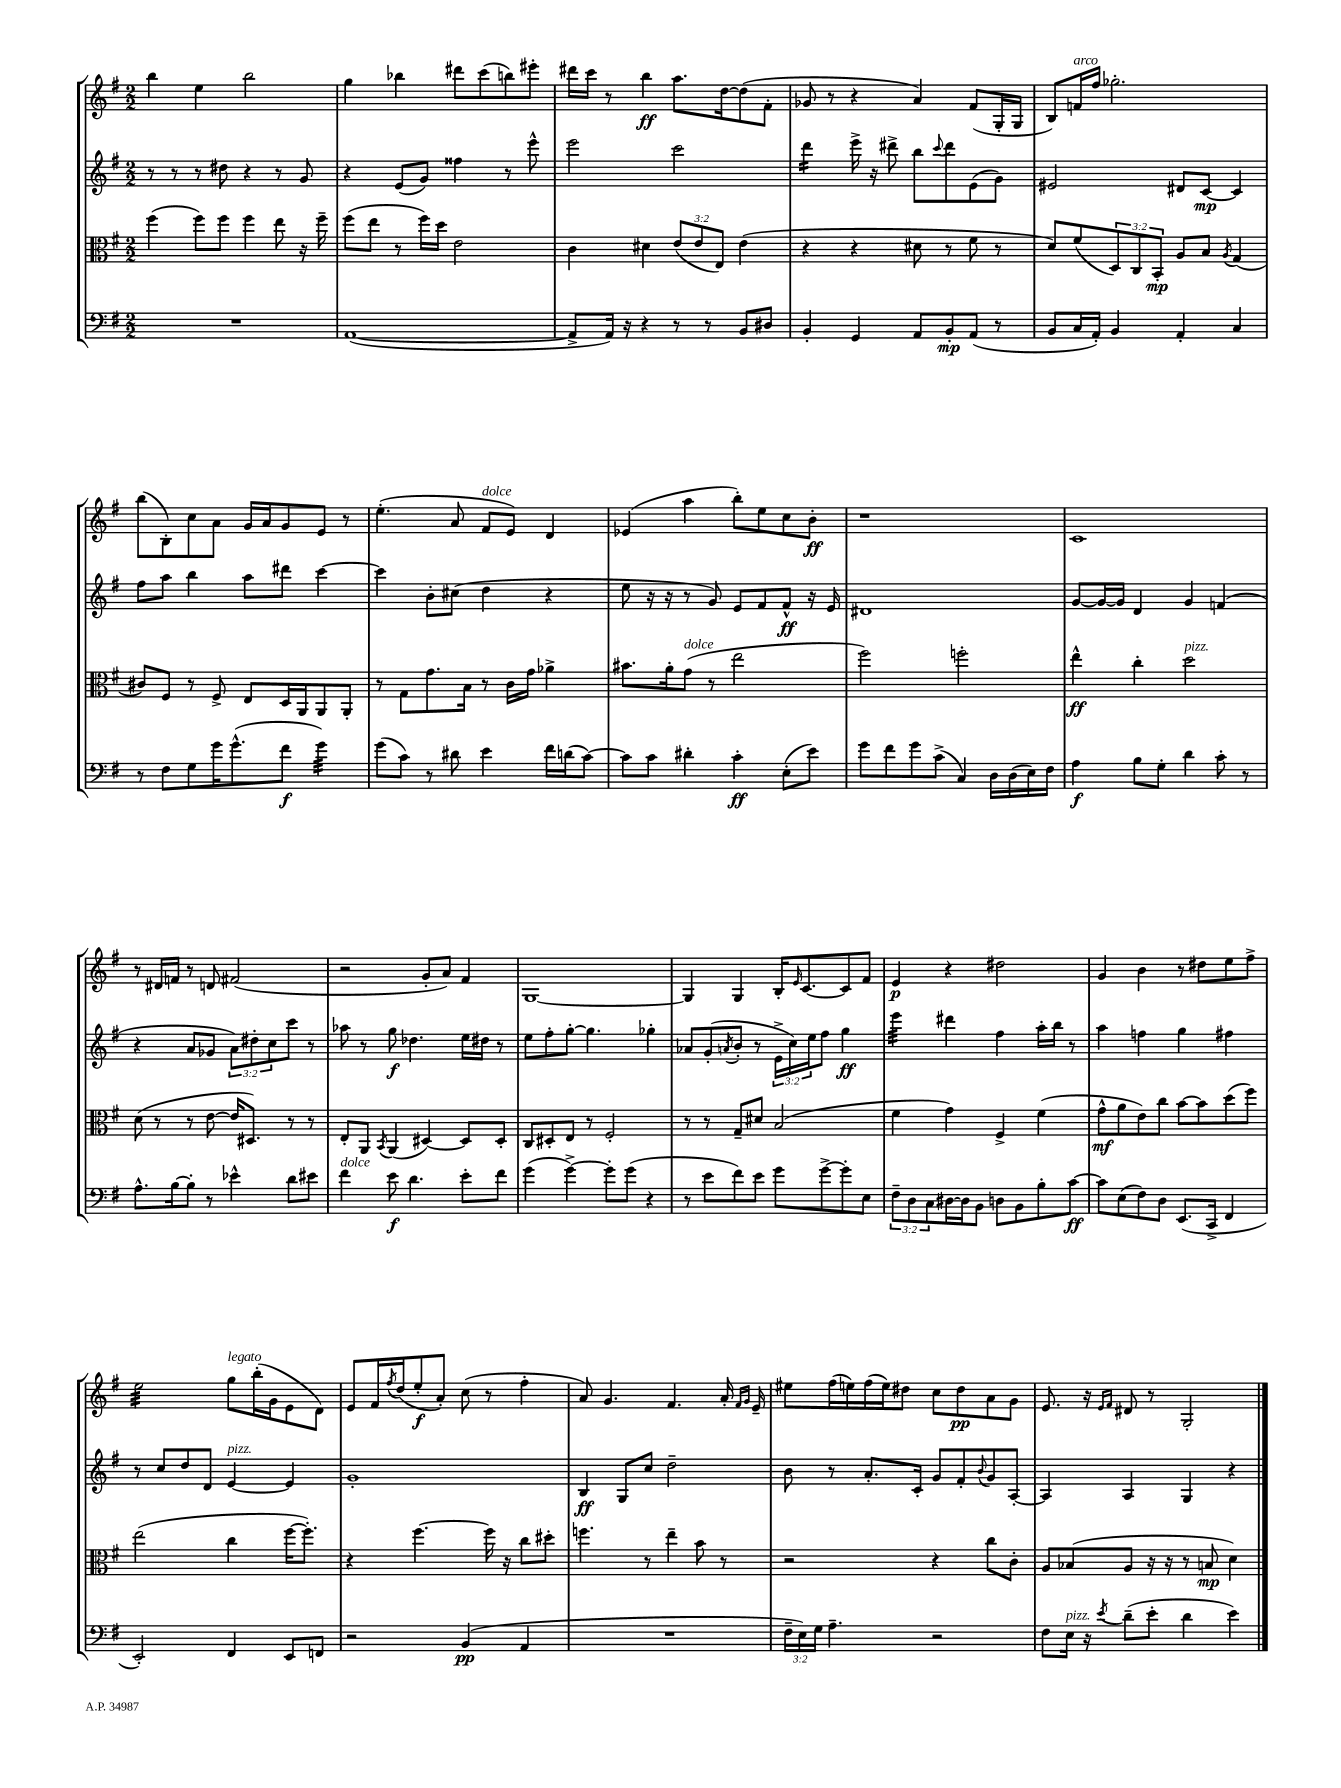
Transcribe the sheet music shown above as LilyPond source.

<<
\new StaffGroup <<
\new Staff = "s0" {
    \clef treble \key g \major \numericTimeSignature \time 2/2
    b''4 e''4 b''2 |
    g''4 bes''4 dis'''8 c'''8( b''8) eis'''8-. |
    dis'''16 c'''16 r8 b''4\ff a''8. d''16~ d''8( fis'8-. |
    ges'8 r8 r4 a'4) fis'8( g16-. g16 |
    b8) f'16^\markup { \italic "arco" } fis''16 ges''2.-. |
    b''8( b8-.) c''8 a'8 g'16 a'16 g'8 e'8 r8 |
    e''4.-.( a'8 fis'8^\markup { \italic "dolce" } e'8) d'4 |
    ees'4( a''4 b''8-.) e''8 c''8 b'8-.\ff |
    r1 |
    c'1 |
    r8 dis'16 f'16 r8 d'8 fis'2( |
    r2 g'8-. a'8) fis'4 |
    g1~ |
    g4 g4 b16-. \grace { e'16 } c'8.~ c'8 fis'8 |
    e'4\p r4 dis''2 |
    g'4 b'4 r8 dis''8 e''8 fis''8-> |
    e''2:32 g''8^\markup { \italic "legato" } b''16-.( g'16 e'8 d'8) |
    e'8 fis'16 \acciaccatura { fis''8 } d''16( e''8-.\f a'8-.) c''8( r8 fis''4-. |
    a'8) g'4. fis'4. a'16-. \grace { fis'16 g'16 } e'16-- |
    eis''8 fis''16( e''16) fis''16( e''16) dis''8 c''8 dis''8\pp a'8 g'8 |
    e'8. r16 \grace { e'16 fis'16 } dis'8 r8 g2-. \bar "|." |
}
\new Staff = "s1" {
    \clef treble \key g \major \numericTimeSignature \time 2/2 \override Staff.TupletNumber.text = #tuplet-number::calc-fraction-text
    r8 r8 r8 dis''8 r4 r8 g'8 |
    r4 e'8( g'8) fisis''4 r8 e'''8-^ |
    e'''2 c'''2 |
    d'''4:16 e'''16-> r16 dis'''8-> b''8 \appoggiatura { c'''8 } dis'''8 e'8( g'8) |
    eis'2 dis'8 c'8~\mp c'4 |
    fis''8 a''8 b''4 a''8 dis'''8 c'''4~ |
    c'''4 b'8-. cis''8( d''4 r4 |
    e''8 r16 r16 r8 g'8) e'8 fis'8 fis'8-^\ff r16 e'16 |
    dis'1 |
    g'8~ g'16~ g'16 d'4 g'4 f'4( |
    r4 a'8 ges'8 \tuplet 3/2 { a'8) dis''8-. c''8 } c'''8 r8 |
    aes''8 r8 g''8\f des''4. e''16 dis''16 r8 |
    e''8 fis''8-. g''8~-. g''4. ges''4-. |
    aes'8 g'8-.( \acciaccatura { a'8 } b'8-. r8 \tuplet 3/2 { e'16-> c''16) e''16 } fis''8 g''4\ff |
    e'''4:32 dis'''4 fis''4 a''16-. b''16 r8 |
    a''4 f''4 g''4 fis''4 |
    r8 c''8 d''8 d'8 e'4~^\markup { \italic "pizz." } e'4 |
    g'1-. |
    b4\ff g8 c''8 d''2-- |
    b'8 r8 a'8.-. c'16-. g'8 fis'8-. \appoggiatura { b'8 } g'8 a8~-. |
    a4 a4 g4 r4 \bar "|." |
}
\new Staff = "s2" {
    \clef alto \key g \major \numericTimeSignature \time 2/2 \override Staff.TupletNumber.text = #tuplet-number::calc-fraction-text
    fis''4( fis''8) fis''8 fis''4 e''8 r16 fis''16-- |
    fis''8( e''8 r8 fis''16) d''16 e'2 |
    c'4 dis'4 \tuplet 3/2 { e'8( e'8 e8) } e'4( |
    r4 r4 dis'8 r8 fis'8 r8 |
    d'8) fis'8( \tuplet 3/2 { d8) c8 b,8-.\mp } a8 b8 \acciaccatura { a8 } g4( |
    cis'8) fis8 r8 fis8-> e8 d16 a,16 a,8 a,8-. |
    r8 g8 g'8. b16 r8 c'16 g'16 aes'4-> |
    bis'8. a'16-. g'8^\markup { \italic "dolce" }( r8 e''2 |
    fis''2) f''2-. |
    e''4-^\ff c''4-. d''2^\markup { \italic "pizz." } |
    d'8( r8 r8 e'8~ e'16 dis8.) r8 r8 |
    e8-. a,8 \acciaccatura { b,8 } a,4( dis4~) dis8 dis8-. |
    c8 dis8-. e8 r8 fis2-. |
    r8 r8 g8-- dis'8 b2( |
    fis'4 g'4) fis4-> fis'4( |
    g'8-^\mf a'8 e'8) c''8 b'8~ b'8 d''8( fis''8) |
    e''2( c''4 fis''16~ fis''8.-.) |
    r4 fis''4.~ fis''16 r16 c''8 dis''8-. |
    f''4. r8 e''4-- b'8 r8 |
    r2 r4 c''8 c'8-. |
    a8 bes8( a8 r16 r16 r8 b8\mp d'4) \bar "|." |
}
\new Staff = "s3" {
    \clef bass \key g \major \numericTimeSignature \time 2/2 \override Staff.TupletNumber.text = #tuplet-number::calc-fraction-text
    R1 |
    a,1~( |
    a,8-> a,16) r16 r4 r8 r8 b,8 dis8 |
    b,4-. g,4 a,8 b,8-.\mp a,8( r8 |
    b,8 c16 a,16-.) b,4 a,4-. c4 |
    r8 fis8 g8 g'16 g'8.-^( fis'8\f g'4:32) |
    g'8( c'8) r8 dis'8 e'4 fis'16 d'16( c'8~) |
    c'8 c'8 dis'4-. c'4-.\ff e8-.( e'8) |
    g'8 fis'8 g'8 c'8->( c4) d16 d16( e16) fis16 |
    a4\f b8 g8-. d'4 c'8-. r8 |
    a8.-^ b16~ b8-. r8 ees'4-^ d'8 eis'8 |
    fis'4^\markup { \italic "dolce" } e'8\f d'4. e'8-. fis'8 |
    g'4( g'4~->) g'8-. g'8( r4 |
    r8 e'8 fis'8) e'8 g'8 g'8~-> g'8-. e8 |
    \tuplet 3/2 { fis8-- d8 c8 } dis16~ dis16 b,8 d8 b,8 b8-. c'8~\ff |
    c'8 e8( fis8) d8 e,8.( c,16-> fis,4 |
    e,2-.) fis,4 e,8 f,8 |
    r2 b,4\pp( a,4 |
    R1 |
    \tuplet 3/2 { fis16-- e16) g16 } a4.-- r2 |
    fis8 e16^\markup { \italic "pizz." } r16 \acciaccatura { e'8 } d'8--( e'8-. d'4 e'4) \bar "|." |
}
>>
>>
\layout { \context { \Score \remove "Bar_number_engraver" } }
